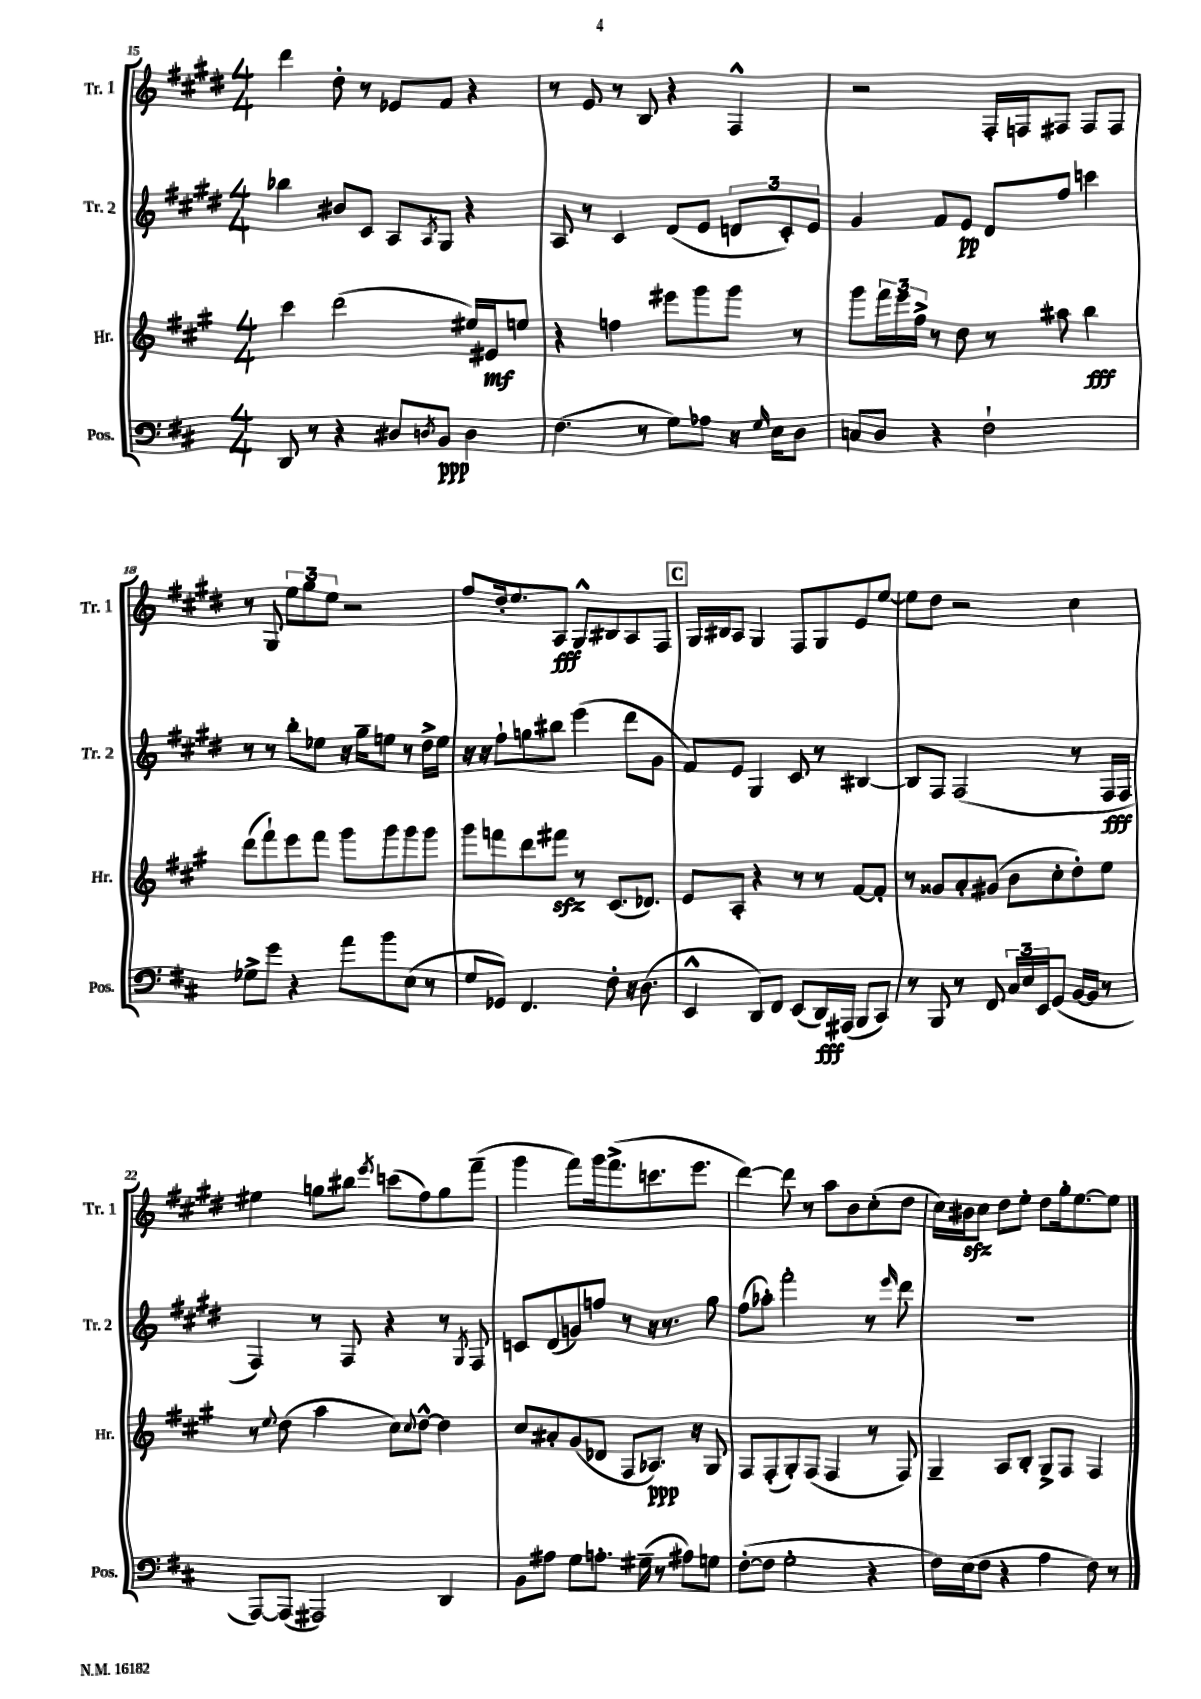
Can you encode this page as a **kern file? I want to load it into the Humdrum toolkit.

**kern	**dynam	**kern	**dynam	**kern	**dynam	**kern	**dynam
*part4	*part4	*part3	*part3	*part2	*part2	*part1	*part1
*staff4	*staff4	*staff3	*staff3	*staff2	*staff2	*staff1	*staff1
*I"Pos.	*	*I"Hr.	*	*I"Tr. 2	*	*I"Tr. 1	*
*I'Pos.	*	*I'Hr.	*	*I'Tr. 2	*	*I'Tr. 1	*
*clefF4	*	*clefG2	*	*clefG2	*	*clefG2	*
*k[f#c#]	*	*k[f#c#g#]	*	*k[f#c#g#d#]	*	*k[f#c#g#d#]	*
*M4/4	*	*M4/4	*	*M4/4	*	*M4/4	*
=15	=15	=15	=15	=15	=15	=15	=15
8DD/	.	4ccc#\	.	4bb-X\	.	4ddd#\	.
8r	.	.	.	.	.	.	.
4r	.	(2ddd\	.	8b#X/L	.	8dd#'\	.
.	.	.	.	8c#/J	.	8r	.
8D#X/L	.	.	.	8A/L	.	8e-X/L	.
8qDn/	.	.	.	8qA/	.	.	.
8BB/J	ppp	.	.	8G#/J	.	8f#/J	.
4D\	.	16ee#X/LL)	.	4r	.	4r	.
.	.	16e#X/J	mf	.	.	.	.
.	.	8een/J	.	.	.	.	.
=16	=16	=16	=16	=16	=16	=16	=16
(4.F#\	.	4r	.	8A/	.	8r	.
.	.	.	.	8r	.	8e/	.
.	.	4ffn\	.	4c#/	.	8r	.
8r	.	.	.	.	.	8B/	.
8G\L)	.	8eee#X\L	.	(8d#/L	.	4r	.
8A-X\J	.	8ggg#\	.	8e/J	.	.	.
16r	.	8ggg#\J	.	12dn/L	.	4F#^^/	.
16qqG/	.	.	.	.	.	.	.
16E\KL	.	.	.	.	.	.	.
.	.	.	.	12c#'/)	.	.	.
8D\J	.	8r	.	.	.	.	.
.	.	.	.	12e/J	.	.	.
=17	=17	=17	=17	=17	=17	=17	=17
8Cn/L	.	8ggg#\L	.	4g#/	.	2r	.
8D/J	.	24fff#\L	.	.	.	.	.
.	.	24eee\	.	.	.	.	.
.	.	24ff#^\JJ	.	.	.	.	.
4r	.	8r	.	8f#/L	.	.	.
.	.	8dd\	.	8e/J	pp	.	.
2F#`\	.	8r	.	8d#/L	.	16F#'/LL	.
.	.	.	.	.	.	16Fn/J	.
.	.	8aa#X\	.	8ff#/J	.	8F#X/J	.
.	.	4bb\	fff	4cccn\	.	8F#/L	.
.	.	.	.	.	.	8F#/J	.
!!LO:LB:g=z
=18	=18	=18	=18	=18	=18	=18	=18
8G-X^\L	.	(8ddd\L	.	8r	.	8r	.
8g\J	.	8fff#`\)	.	8r	.	8G#/	.
4r	.	8eee\	.	8bb'\L	.	12ee\L	.
.	.	.	.	.	.	12gg#\	.
.	.	8fff#\J	.	8ee-X\J	.	.	.
.	.	.	.	.	.	12ee\J	.
8a\L	.	8ggg#\L	.	16r	.	2r	.
.	.	.	.	16gg#~\KL	.	.	.
8b\	.	8ggg#\	.	8een\J	.	.	.
(8E\J	.	8ggg#\	.	8r	.	.	.
8r	.	8ggg#\J	.	16dd#^\LL	.	.	.
.	.	.	.	16ee\JJ	.	.	.
=19	=19	=19	=19	=19	=19	=19	=19
8G/L	.	8ggg#\L	.	16r	.	8ff#/L	.
.	.	.	.	16r	.	.	.
8GG-X/J)	.	8fffn\	.	8ff#`\L	.	16dd#'/k	.
.	.	.	.	.	.	8.ee/	.
4.FF#/	.	8ddd\	.	8ggn\	.	.	.
.	.	8fff#Xzz\J	.	8bb#X\J	.	8A/J	fff
.	.	8r	.	(4eee\	.	8G#^^/L	.
8F#'\	.	(8.c#/L	.	.	.	8B#X/	.
16r	.	.	.	8ddd#\L	.	8A/	.
(8.D\	.	8.d-X/J)	.	.	.	.	.
.	.	.	.	8g#\J	.	8F#/J	.
!!LO:REH:place=s1:t=C
=20	=20	=20	=20	=20	=20	=20	=20
4EE^^/	.	8e/L	.	8f#/L)	.	16G#/LL	.
.	.	.	.	.	.	16B#X/J	.
.	.	8A'/J	.	8e/J	.	8A/J	.
8DD/L)	.	4r	.	4G#/	.	4G#/	.
8FF#/J	.	.	.	.	.	.	.
(8EE/L	.	8r	.	8c#/	.	8F#/L	.
16DD/L)	fff	8r	.	8r	.	8G#/	.
(16AAA#X/JJ	.	.	.	.	.	.	.
8BBB/L	.	[8f#/L	.	[4B#X/	.	8e/	.
8CC#/J)	.	8f#'/J]	.	.	.	[8ee/J	.
=21	=21	=21	=21	=21	=21	=21	=21
8r	.	8r	.	8B#/L]	.	8ee\L]	.
8BBB/	.	8g##X/L	.	8F#/J	.	8dd#\J	.
8r	.	8a'/	.	(2F#/	.	2r	.
8FF#/	.	(8g#X/J	.	.	.	.	.
24C#/LL	.	8b\L	.	.	.	.	.
24E/	.	.	.	.	.	.	.
24EE/J	.	.	.	.	.	.	.
(8GG/J	.	8cc#'\	.	.	.	.	.
[16BB/LL	.	8dd'\)	.	8r	.	4cc#\	.
16BB/JJ]	.	.	.	.	.	.	.
8r	.	8ee\J	.	16F#/LL	fff	.	.
.	.	.	.	16F#/JJ	.	.	.
!!LO:LB:g=z
=22	=22	=22	=22	=22	=22	=22	=22
[8AAA/L)	.	8r	.	4F#/)	.	4ee#X\	.
.	.	8qqee/	.	.	.	.	.
(8AAA/J]	.	(8dd\	.	.	.	.	.
2AAA#X/)	.	4aa\	.	8r	.	8ggn\L	.
.	.	.	.	8F#/	.	8bb#X\J	.
.	.	.	.	.	.	8qeee/	.
.	.	8cc#\L)	.	4r	.	(8cccn\L	.
.	.	8qqcc#/	.	.	.	.	.
.	.	[8dd^^\J	.	.	.	8ff#\)	.
4DD/	.	4dd\]	.	8r	.	8gg\	.
.	.	.	.	8qG#/	.	.	.
.	.	.	.	8F#/	.	(8fff#~\J	.
=23	=23	=23	=23	=23	=23	=23	=23
8BB\L	.	8cc#/L	.	8cn/L	.	4ggg#\	.
8A#X\J	.	8a#X'/	.	(8d#/	.	.	.
8G\L	.	(8g#/	.	8gn/)	.	8fff#\L)	.
8.An'\J	.	8d-X/J	.	8ffn/J	.	16ggg#\k	.
.	.	.	.	.	.	(8.fff#^\	.
.	.	8F#/L	.	8r	.	.	.
(16G#X~\	.	.	.	.	.	.	.
8r	.	8.A-X/J)	ppp	16r	.	8.cccn\	.
.	.	.	.	8.r	.	.	.
8A#X\L)	.	.	.	.	.	.	.
.	.	16r	.	.	.	8.eee\J	.
8Gn\J	.	8G#/	.	8gg#\	.	.	.
=24	=24	=24	=24	=24	=24	=24	=24
([8F#'\L	.	8F#/L	.	(8ff#\L	.	[4ddd#\)	.
8F#\J]	.	(8F#'/	.	8aa-X'\J)	.	.	.
2G'\	.	8G#'/)	.	2fff#'\	.	8ddd#\]	.
.	.	(8F#/J	.	.	.	8r	.
.	.	4F#/	.	.	.	8aa\L	.
.	.	.	.	.	.	8b\	.
4r	.	8r	.	8r	.	(8cc#'\	.
.	.	.	.	16qqeee/	.	.	.
.	.	8F#/)	.	8ddd#\	.	8dd#\J	.
=25	=25	=25	=25	=25	=25	=25	=25
16F#\LL)	.	4G#~/	.	1r	.	16cc#\LL)	.
(16E\J	.	.	.	.	.	16b#Xzz\J	.
8F#\J	.	.	.	.	.	8cc#\J	.
4r	.	8A/L	.	.	.	8dd#\L	.
.	.	8B'/J	.	.	.	8ee'\J	.
4A\	.	8G#^/L	.	.	.	8dd#\L	.
.	.	8F#/J	.	.	.	16gg#'\k	.
.	.	.	.	.	.	[8.ee\	.
8F#\)	.	4F#/	.	.	.	.	.
8r	.	.	.	.	.	8ee\J]	.
==	==	==	==	==	==	==	==
*-	*-	*-	*-	*-	*-	*-	*-
